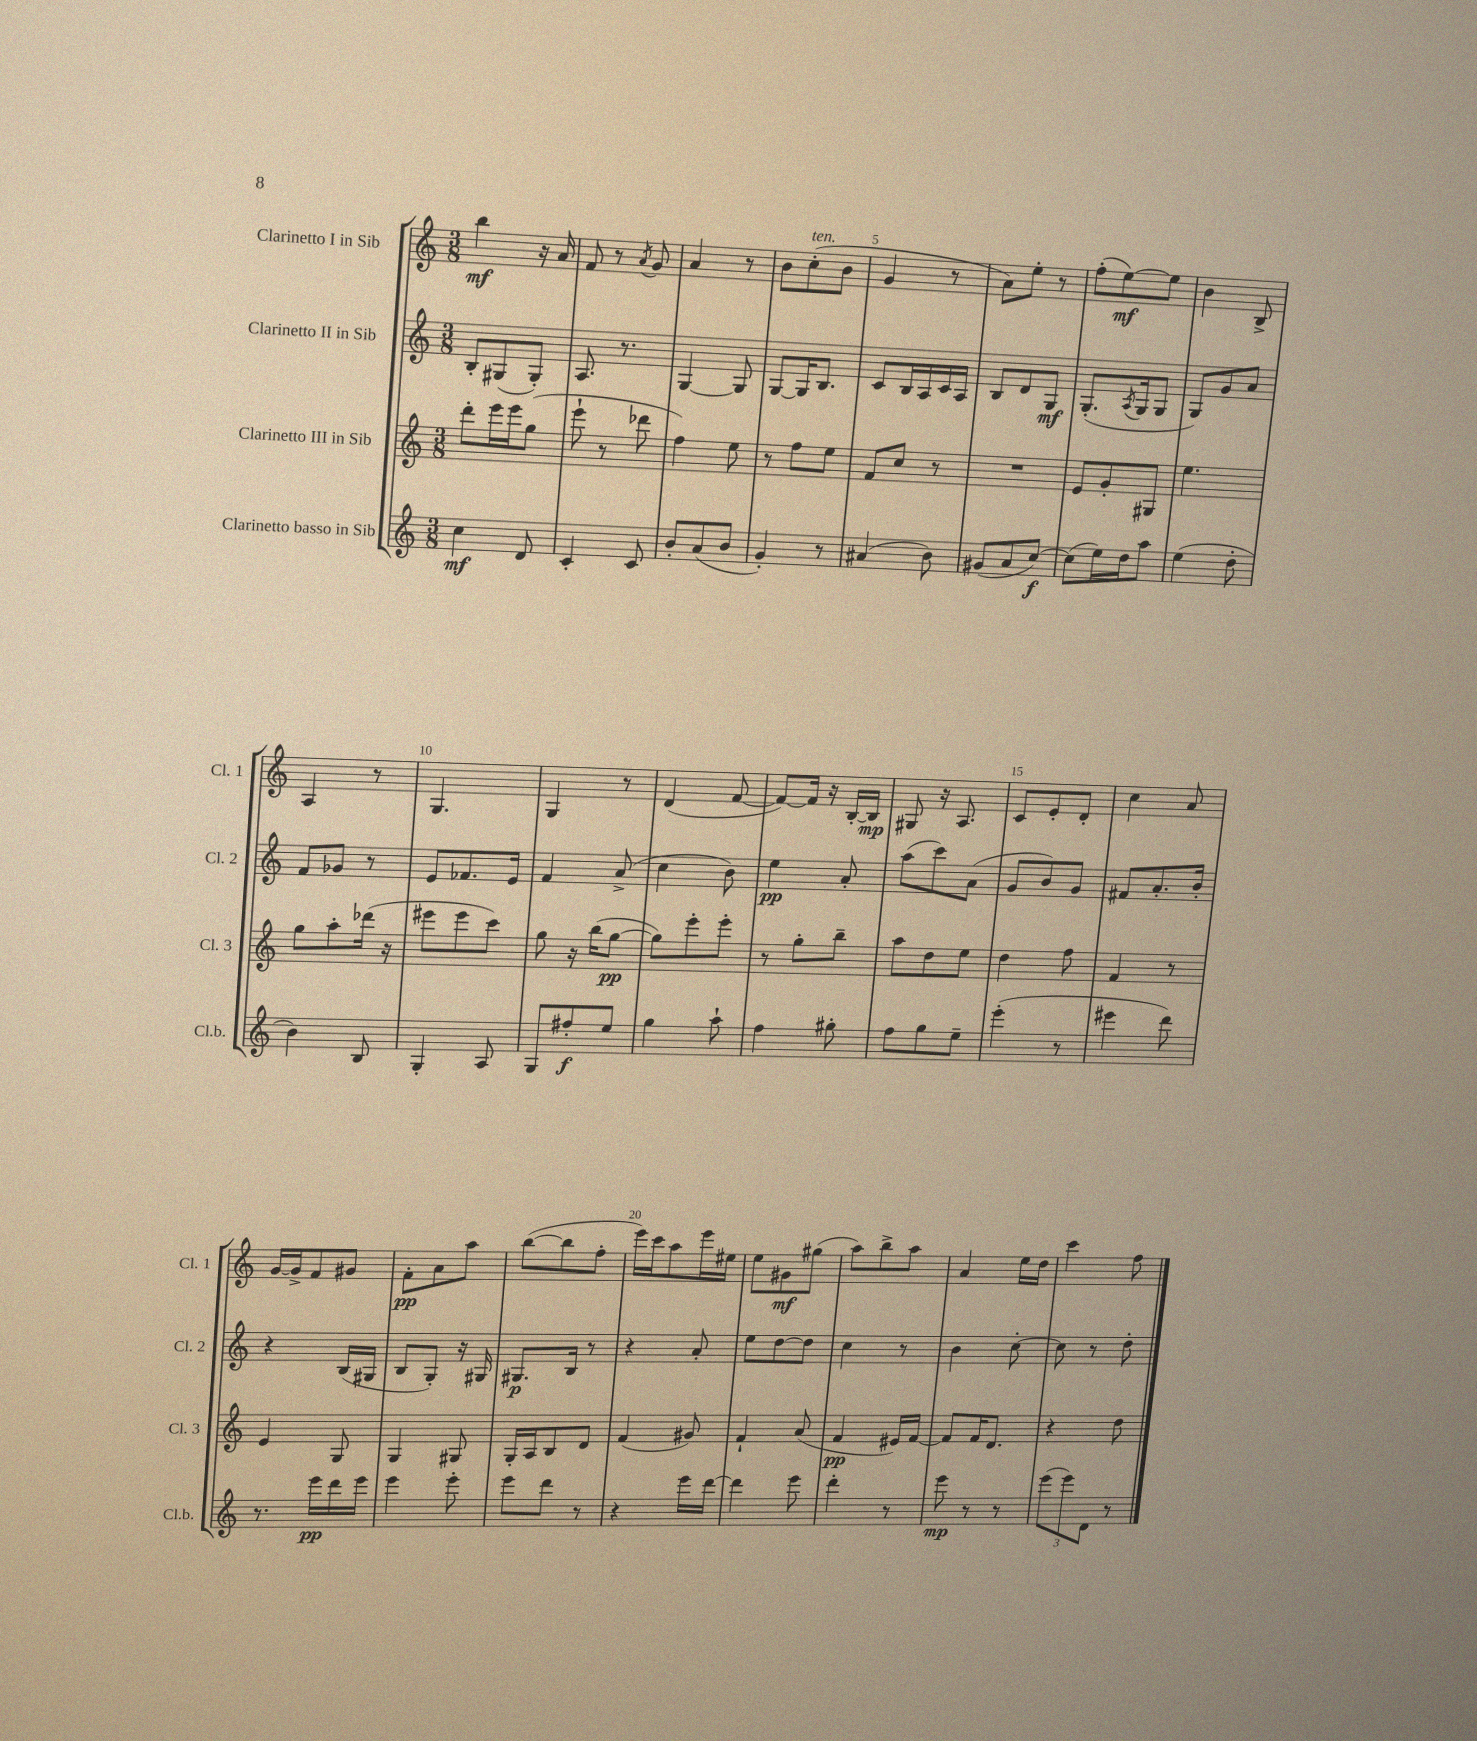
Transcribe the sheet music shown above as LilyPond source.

<<
\new StaffGroup <<
\new Staff = "s0" \with { instrumentName = "Clarinetto I in Sib" shortInstrumentName = "Cl. 1" } {
    \clef treble \key c \major \numericTimeSignature \time 3/8
    b''4\mf r16 a'16 |
    f'8 r8 \acciaccatura { a'8 } g'8 |
    a'4 r8 |
    b'8 c''8-.^\markup { \italic "ten." }( b'8 |
    g'4 r8 |
    a'8) e''8-. r8 |
    f''8-.( e''8~\mf) e''8 |
    b'4 b8-> |
    a4 r8 |
    g4. |
    g4 r8 |
    d'4( f'8~ |
    f'8~) f'16 r16 b16~-. b16\mp |
    gis8 r16 a8. |
    c'8 e'8-. d'8-. |
    c''4 a'8 |
    g'16~ g'16-> f'8 gis'8 |
    f'8-.\pp a'8 a''8 |
    b''8~( b''8 f''8-. |
    e'''16) c'''16 a''8 e'''16 eis''16 |
    e''8 gis'8\mf gis''8( |
    a''8) b''8-> a''8 |
    a'4 e''16 d''16 |
    c'''4 f''8 \bar "|." |
}
\new Staff = "s1" \with { instrumentName = "Clarinetto II in Sib" shortInstrumentName = "Cl. 2" } {
    \clef treble \key c \major \numericTimeSignature \time 3/8
    b8-. gis8( gis8-.) |
    a8. r8. |
    g4~ g8 |
    g8~ g16 b8. |
    c'8 b16 a16 c'16 a16 |
    b8 d'8 g8\mf |
    g8.-.( \acciaccatura { a8 } g16 g8 |
    g8) g'8 a'8 |
    f'8 ges'8 r8 |
    e'8 fes'8. e'16 |
    f'4 a'8->( |
    c''4 b'8) |
    e''4\pp a'8-. |
    a''8( c'''8) a'8( |
    g'8 b'8) g'8 |
    fis'8 a'8.-. b'16-. |
    r4 b16( gis16 |
    b8 g8-.) r16 gis16 |
    gis8.\p b16 r8 |
    r4 a'8-. |
    e''8 d''8~ d''8 |
    c''4 r8 |
    b'4 c''8~-. |
    c''8 r8 d''8-. \bar "|." |
}
\new Staff = "s2" \with { instrumentName = "Clarinetto III in Sib" shortInstrumentName = "Cl. 3" } {
    \clef treble \key c \major \numericTimeSignature \time 3/8
    d'''8-. e'''16 e'''16 g''8( |
    e'''8-! r8 des'''8 |
    f''4) e''8 |
    r8 f''8 e''8 |
    f'8 c''8 r8 |
    R4. |
    e'8 g'8-. gis8 |
    e''4. |
    g''8 a''8-. des'''16( r16 |
    eis'''8 eis'''8 c'''8) |
    g''8 r16 b''16( g''8~\pp |
    g''8) e'''8-. e'''8-. |
    r8 g''8-. b''8-- |
    a''8 d''8 e''8 |
    d''4 f''8 |
    f'4 r8 |
    e'4 g8 |
    g4 gis8 |
    g16-. a16 b8 d'8 |
    f'4( gis'8) |
    f'4-! a'8( |
    f'4\pp eis'16) f'16~ |
    f'8 f'16 d'8. |
    r4 d''8 \bar "|." |
}
\new Staff = "s3" \with { instrumentName = "Clarinetto basso in Sib" shortInstrumentName = "Cl.b." } {
    \clef treble \key c \major \numericTimeSignature \time 3/8
    c''4\mf d'8 |
    c'4-. c'8 |
    b'8-. a'8( b'8 |
    g'4-.) r8 |
    ais'4( b'8) |
    gis'8( a'8 c''8~\f) |
    c''8( e''16) d''16 a''8 |
    e''4( d''8-. |
    b'4) b8 |
    g4-. a8 |
    g8 fis''8-.\f e''8 |
    g''4 a''8-! |
    f''4 gis''8-. |
    f''8 g''8 e''8-- |
    e'''4-.( r8 |
    eis'''4 d'''8) |
    r8. e'''16\pp d'''16 e'''16 |
    e'''4 e'''8-. |
    e'''8 d'''8 r8 |
    r4 e'''16 d'''16~ |
    d'''4 e'''8 |
    d'''4-. r8 |
    e'''8\mp r8 r8 |
    \tuplet 3/2 { e'''8( e'''8) d'8 } r8 \bar "|." |
}
>>
>>
\layout { \context { \Score \override BarNumber.break-visibility = ##(#f #t #t) barNumberVisibility = #(every-nth-bar-number-visible 5) } }
